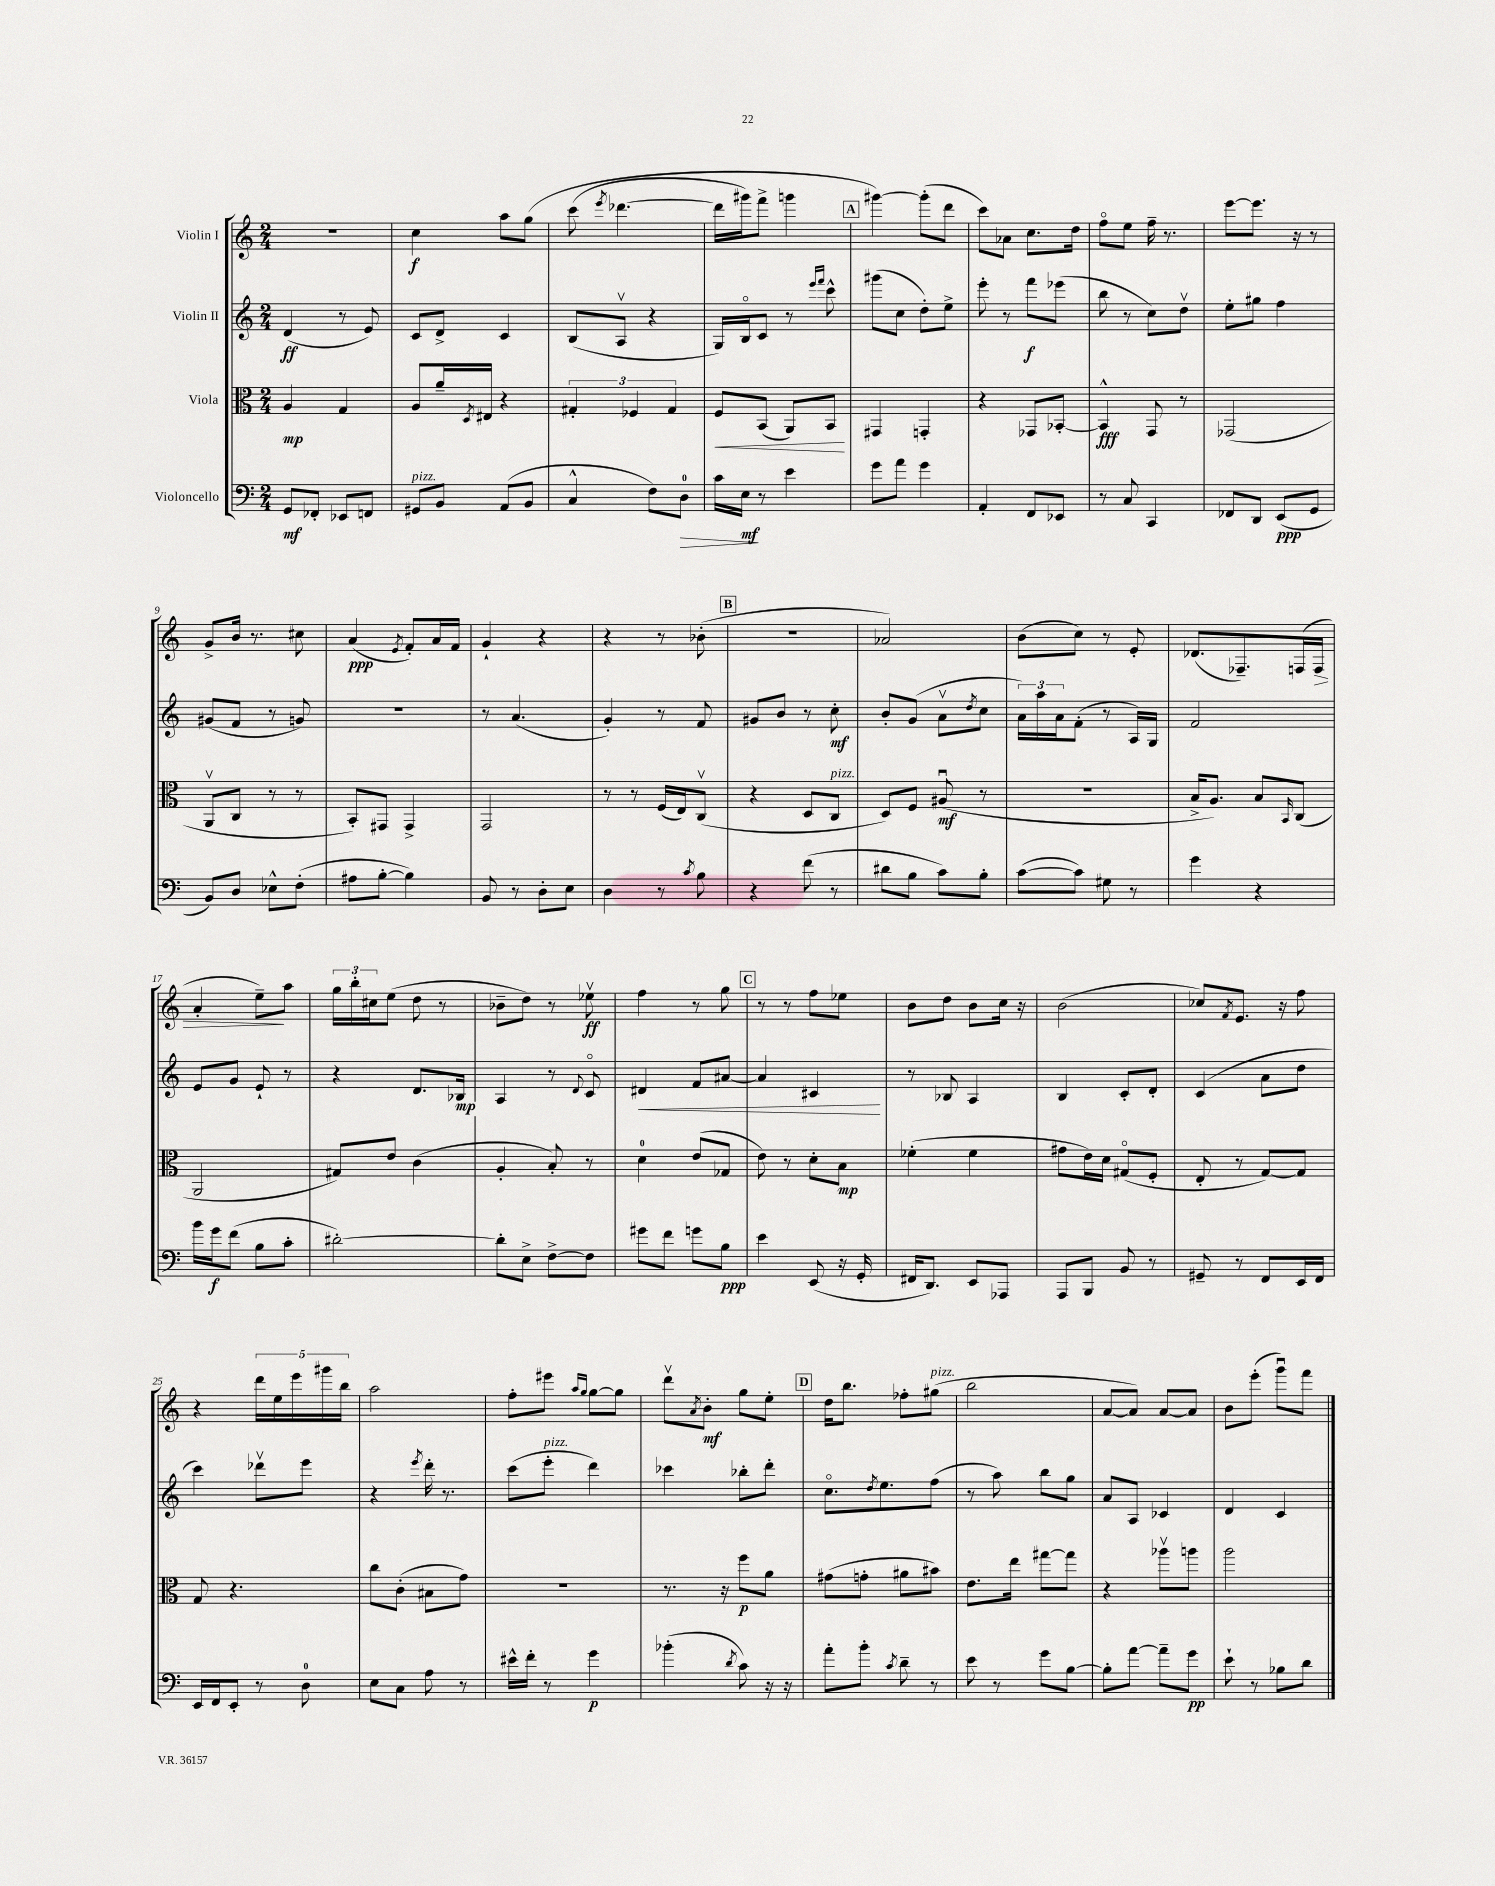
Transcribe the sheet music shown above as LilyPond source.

<<
\new StaffGroup <<
\new Staff = "s0" \with { instrumentName = "Violin I" } {
    \clef treble \key c \major \numericTimeSignature \time 2/4
    R2 |
    c''4\f a''8 g''8\( |
    c'''8( \acciaccatura { e'''8 } des'''4.~ |
    des'''16 gis'''16) f'''8-> g'''4 |
    \mark \markup { \box "A" } gis'''4~\) gis'''8-.( d'''8 |
    c'''8) aes'8 c''8. d''16 |
    f''8\flageolet e''8 f''16-- r8. |
    e'''8~ e'''8. r16 r8 |
    g'8-> b'16 r8. cis''8 |
    a'4\ppp( \acciaccatura { e'8 } f'8-.) a'16 f'16 |
    g'4-! r4 |
    r4 r8 bes'8-.( |
    \mark \markup { \box "B" } r2 |
    aes'2) |
    b'8( c''8) r8 e'8-. |
    des'8.( fes8.--) f16( f16\> |
    a'4-. e''8--\!) a''8 |
    \tuplet 3/2 { g''16 b''16-. cis''16 } e''8( d''8 r8 |
    bes'8-- d''8) r8 ees''8\upbow\ff |
    f''4 r8 g''8 |
    \mark \markup { \box "C" } r8 r8 f''8 ees''8 |
    b'8 d''8 b'8 c''16 r16 |
    b'2( |
    ces''8) \acciaccatura { f'8 } e'8. r16 f''8 |
    r4 \tuplet 5/4 { d'''16 e''16 e'''16 gis'''16 b''16 } |
    a''2 |
    f''8-. eis'''8 \grace { a''16 g''16 } g''8~ g''8 |
    d'''8\upbow \acciaccatura { a'8 } b'8-.\mf g''8 e''8-. |
    \mark \markup { \box "D" } d''16 b''8. fes''8-. gis''8^\markup { \italic "pizz." }( |
    b''2 |
    a'8~ a'8) a'8~ a'8 |
    b'8 e'''8-.( g'''8\downbow) f'''8 \bar "|." |
}
\new Staff = "s1" \with { instrumentName = "Violin II" } {
    \clef treble \key c \major \numericTimeSignature \time 2/4
    d'4\ff( r8 e'8) |
    c'8 d'8-> c'4 |
    b8( a8\upbow r4 |
    g16) b16\flageolet c'8 r8 \grace { e'''16 f'''16 } c'''8-^ |
    \mark \markup { \box "A" } gis'''8( c''8 d''8-.) e''8-> |
    e'''8-. r8 f'''8\f ees'''8( |
    b''8 r8 c''8) d''8\upbow |
    e''8-. gis''8 f''4 |
    gis'8( f'8 r8 g'8) |
    R2 |
    r8 a'4.( |
    g'4-.) r8 f'8 |
    \mark \markup { \box "B" } gis'8 b'8 r8 c''8-.\mf |
    b'8-. g'8( a'8\upbow \acciaccatura { d''8 } c''8 |
    \tuplet 3/2 { a'16) a''16 a'16 } f'8-.( r8 a16) g16 |
    f'2 |
    e'8 g'8 e'8-! r8 |
    r4 d'8. bes16\mp |
    a4 r8 \appoggiatura { d'8 } c'8\flageolet |
    dis'4\< f'8 ais'8~ |
    \mark \markup { \box "C" } ais'4 cis'4\! |
    r8 bes8 a4 |
    b4 c'8-. d'8-. |
    c'4( a'8 d''8 |
    c'''4) des'''8\upbow e'''8 |
    r4 \acciaccatura { e'''8 } d'''16-. r8. |
    c'''8( e'''8-.^\markup { \italic "pizz." } d'''4) |
    ces'''4 bes''8-. d'''8-. |
    \mark \markup { \box "D" } c''8.\flageolet \acciaccatura { d''8 } e''8. f''8( |
    r8 a''8) b''8 g''8 |
    a'8 a8 ces'4 |
    d'4 c'4 \bar "|." |
}
\new Staff = "s2" \with { instrumentName = "Viola" } {
    \clef alto \key c \major \numericTimeSignature \time 2/4
    a4\mp g4 |
    a8 a'16-- \acciaccatura { d8 } eis16 r4 |
    \tuplet 3/2 { gis4-. fes4 gis4 } |
    f8\< b,8( a,8) b,8\! |
    \mark \markup { \box "A" } gis,4 g,4-. |
    r4 ges,8 bes,8~-. |
    bes,4-^\fff g,8 r8 |
    ges,2( |
    a,8\upbow c8 r8 r8 |
    b,8-.) gis,8 gis,4-> |
    g,2 |
    r8 r8 f16( e16) c8\upbow( |
    \mark \markup { \box "B" } r4 d8 c8^\markup { \italic "pizz." } |
    d8) f8 ais8\downbow\mf( r8 |
    R2 |
    b16-> a8.) b8 \grace { b,16 } c8( |
    a,2 |
    gis8) e'8 c'4( |
    a4-. b8-.) r8 |
    d'4-0 e'8( ges8 |
    \mark \markup { \box "C" } e'8) r8 d'8-. b8\mp |
    fes'4-.( fes'4 |
    gis'8 e'16) d'16 gis8\flageolet( f8-. |
    e8-. r8 g8~) g8 |
    g8 r4. |
    c''8 c'8-.( bis8 g'8) |
    R2 |
    r8. r16 f''8\p a'8 |
    \mark \markup { \box "D" } gis'8( g'8-. ais'8 bis'8) |
    e'8. e''16 gis''8~ gis''8 |
    r4 aes''8\upbow a''8 |
    a''2 \bar "|." |
}
\new Staff = "s3" \with { instrumentName = "Violoncello" } {
    \clef bass \key c \major \numericTimeSignature \time 2/4
    g,8\mf fes,8-. ees,8 f,8 |
    gis,8^\markup { \italic "pizz." } b,8 a,8( b,8 |
    c4-^ f8) d8-0\> |
    c'16 e16\mf\! r8 e'4 |
    \mark \markup { \box "A" } g'8 a'8 g'4 |
    a,4-. f,8 ees,8 |
    r8 c8 c,4 |
    fes,8 d,8 e,8\ppp( g,8 |
    b,8) d8 ees8-^ f8-.( |
    ais8 b8~-. b4) |
    b,8 r8 d8-. e8 |
    d4 r8 \acciaccatura { c'8 } b8 |
    \mark \markup { \box "B" } r4 f'8( r8 |
    dis'8 b8 c'8) b8-. |
    c'8~( c'8) gis8 r8 |
    g'4 r4 |
    b'16 g'16\f f'8( b8 c'8-. |
    dis'2~-.) |
    dis'8-. e8-> f8~-> f8 |
    gis'8 f'8 g'8 b8\ppp |
    \mark \markup { \box "C" } e'4 e,8( r16 g,16-. |
    fis,16 d,8.) e,8 aes,,8 |
    a,,8 b,,8 b,8 r8 |
    gis,8-- r8 f,8 e,16 f,16 |
    e,16 f,16 e,8-. r8 d8-0 |
    e8 c8 a8 r8 |
    eis'16-^ f'16-. r8 g'4\p |
    bes'4-.( \acciaccatura { d'8 } c'8) r16 r16 |
    \mark \markup { \box "D" } a'8-. b'8-. \acciaccatura { c'8 } d'8-- r8 |
    e'8 r8 g'8 b8~ |
    b8-. a'8~ a'8-- g'8\pp |
    e'8-! r8 bes8 d'8 \bar "|." |
}
>>
>>
